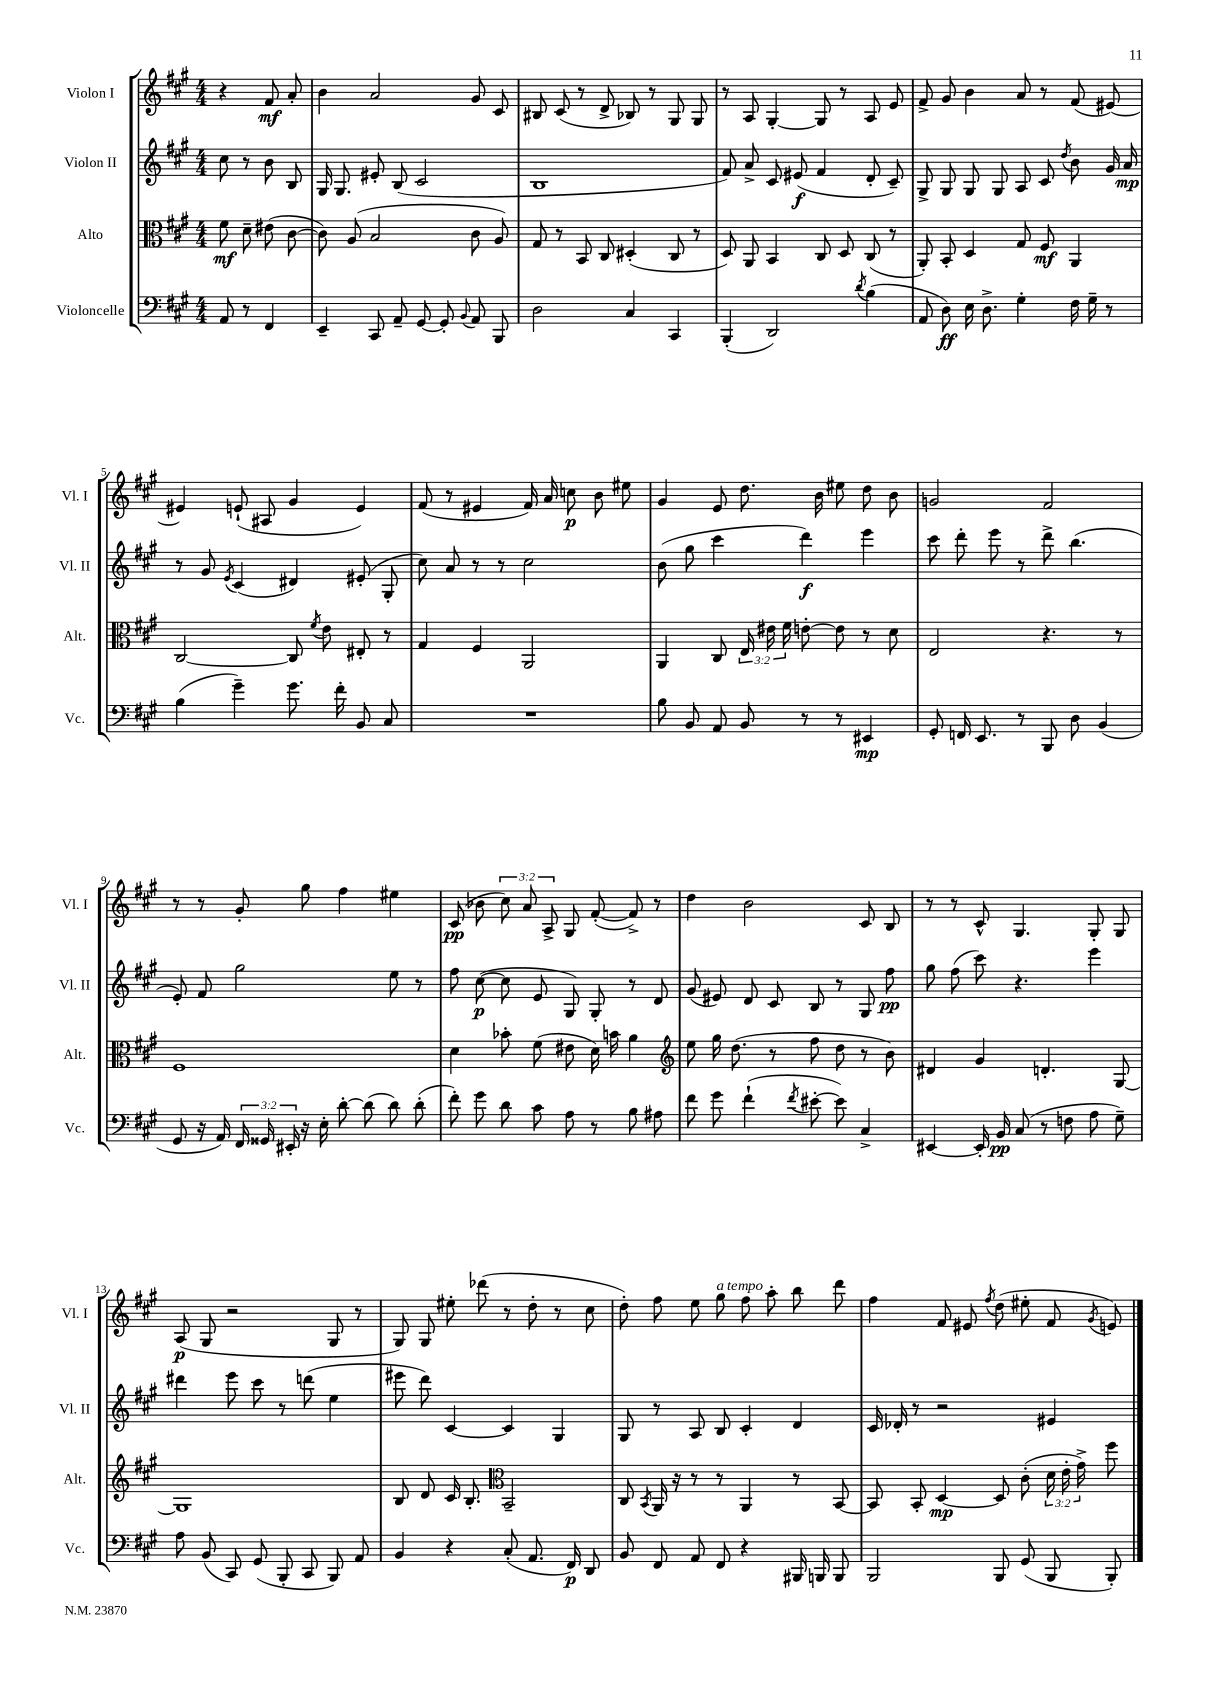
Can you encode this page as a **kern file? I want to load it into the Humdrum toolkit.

**kern	**kern	**kern	**kern
*staff4	*staff3	*staff2	*staff1
*clefF4	*clefC3	*clefG2	*clefG2
*k[f#c#g#]	*k[f#c#g#]	*k[f#c#g#]	*k[f#c#g#]
*M4/4	*M4/4	*M4/4	*M4/4
8AA	8f#	8cc#	4r
8r	8d~	8r	.
4FF#	(8e#	8b	8f#
.	[8c#	8B	8a'
=	=	=	=
4EE~	8c#])	16G#	4b
.	.	8.G#	.
.	(8A	.	.
8CC#	2B	8e#'	2a
8AA~	.	(8B	.
[8GG#	.	2c#	.
8GG#']	.	.	.
8qqBB	.	.	.
8AA	8c#	.	8g#
8BBB	8A)	.	8c#
=	=	=	=
2D	8G#	1B	8B#
.	8r	.	(8c#
.	8BB	.	8r
.	8C#	.	8d^
4C#	(4D#'	.	8B-)
.	.	.	8r
4CC#	8C#	.	8G#
.	8r	.	8G#
=	=	=	=
(4BBB'	8D)	8f#)	8r
.	8AA	8a^	8A
2DD)	4BB	8c#	[4G#'
.	.	(8e#	.
.	8C#	4f#	8G#]
.	8D	.	8r
8qd	.	.	.
(4B	(8C#	8d'	8A
.	8r	8c#~)	8e
=	=	=	=
8AA	8AA')	8G#^	8f#^
8D)	8BB'	8G#	8g#
16E	4D	8G#	4b
8.D^	.	.	.
.	.	8G#	.
4G#'	8G#	8A	8a
.	8F#	8c#	8r
.	.	8qdd	.
16F#	4AA	8b	(8f#
16G#~	.	.	.
8r	.	16g#	[8e#)
.	.	16a	.
=	=	=	=
(4B	[2C#	8r	4e#]
.	.	8g#	.
.	.	8qe	.
4g#~)	.	(4c#	(8e`
.	.	.	8A#
8.g#	8C#]	4d#)	4g#
.	8qf#	.	.
.	8e	.	.
16f#'	.	.	.
8BB	8E#'	(8e#'	4e)
8C#	8r	8G#'	.
=	=	=	=
1r	4G#	8cc#)	(8f#
.	.	8a	8r
.	4F#	8r	4e#
.	.	8r	.
.	2AA	2cc#	16f#)
.	.	.	16a
.	.	.	8cc
.	.	.	8b
.	.	.	8ee#
=	=	=	=
8B	4AA	(8b	4g#
8BB	.	8gg#	.
8AA	8C#	4ccc#	8e
8BB	24E	.	8.dd
.	24e#	.	.
.	24f#	.	.
8r	[8e'	4ddd)	.
.	.	.	16b
8r	8e]	.	8ee#
4EE#	8r	4eee	8dd
.	8d	.	8b
=	=	=	=
8GG#'	2E	8ccc#	2g
16FF	.	8ddd'	.
8.EE	.	.	.
.	.	8eee	.
8r	.	8r	.
8BBB	4.r	8ddd^	2f#
8D	.	(4.bb	.
(4BB	.	.	.
.	8r	.	.
=	=	=	=
8GG#	1F#	8e')	8r
16r	.	8f#	8r
16AA)	.	.	.
24FF#	.	2gg#	8g#'
24GG##	.	.	.
24EE#'	.	.	.
16r	.	.	8gg#
16E'	.	.	.
[8d'	.	.	4ff#
(8d]	.	.	.
8d)	.	8ee	4ee#
(8d'	.	8r	.
=	=	=	=
8f#')	4d	8ff#	(8c#
8g#	.	([8cc#	8b-
8d	8b-'	8cc#]	12cc#)
.	.	.	12a
8c#	(8f#	8e	.
.	.	.	12A^
8A	8e#	8G#)	8G#
8r	16d)	8G#'	([8f#'
.	16b	.	.
8B	4a	8r	8f#^])
8A#	.	8d	8r
=	=	=	=
*	*clefG2	*	*
8f#	8ee	(8g#	4dd
8g#	16gg#	8e#)	.
.	(8.dd	.	.
(4f#`	.	8d	2b
.	8r	8c#	.
8qf#	.	.	.
[8e#'	8ff#	8B	.
8e#])	8dd	8r	.
4C#^	8r	8G#	8c#
.	8b)	8ff#	8B
=	=	=	=
[4EE#	4d#	8gg#	8r
.	.	(8ff#	8r
16EE#']	4g#	8ccc#)	8c#^^
16BB	.	.	.
(8C#	.	4.r	4.G#
8r	4.d'	.	.
8F	.	.	.
8A	.	4eee	8G#'
8G#~)	[8G#	.	8G#
=	=	=	=
8A	1G#]	4ddd#	(8A
(8BB	.	.	8G#
8CC#)	.	8eee	2r
(8GG#	.	8ccc#	.
8BBB'	.	8r	.
8CC#	.	(8ddd	.
8BBB)	.	4ee	8G#
8AA	.	.	8r
=	=	=	=
4BB	8B	8eee#	8G#)
.	8d	8ddd)	8G#
4r	16c#	[4c#	8ee#'
.	8.B'	.	.
.	.	.	(8ddd-
*	*clefC3	*	*
(8C#'	2BB~	4c#]	8r
8.AA	.	.	8dd'
.	.	4G#	8r
16FF#)	.	.	.
8DD	.	.	8cc#
=	=	=	=
8BB	8C#	8G#	8dd')
.	8qBB	.	.
8FF#	16AA	8r	8ff#
.	16r	.	.
8AA	8r	8A	8ee
8FF#	8r	8B	8gg#
4r	4AA	4c#'	8ff#
.	.	.	8aa'
16BBB#	8r	4d	8bb
16BBB	.	.	.
8BBB	[8BB	.	8ddd
=	=	=	=
2BBB	8BB]	16c#	4ff#
.	.	16d-'	.
.	8BB'	8r	.
.	[4D	2r	8f#
.	.	.	8e#
.	.	.	8qff#
8BBB	8D]	.	(8dd
(8GG#	(8c#'	.	8ee#'
8BBB	24d	4e#	8f#
.	24e'	.	.
.	24g#^)	.	.
.	.	.	8qg#
8BBB')	8ff#	.	8e)
==	==	==	==
*-	*-	*-	*-
